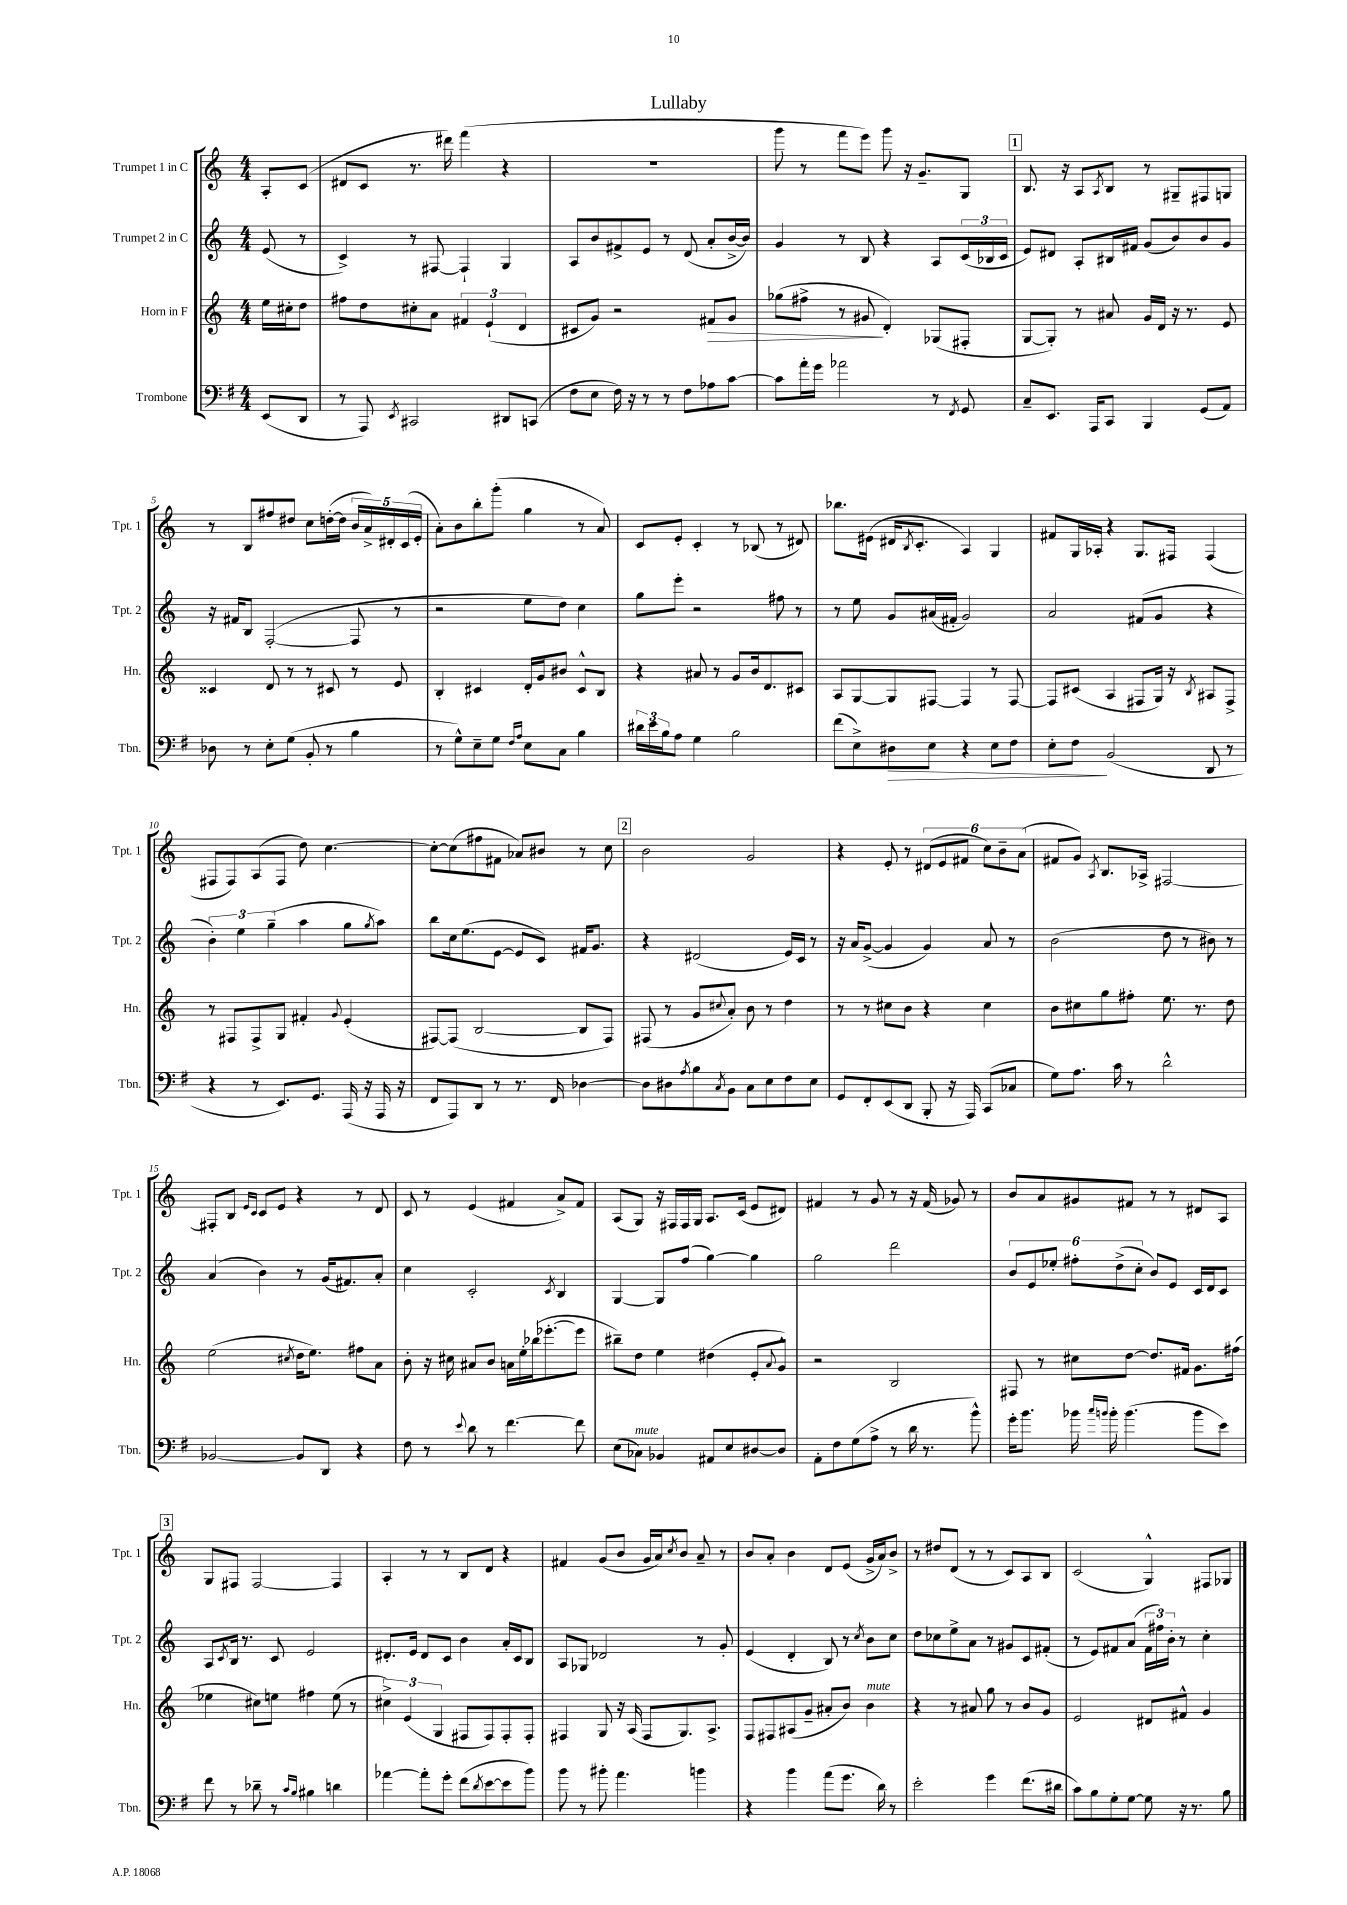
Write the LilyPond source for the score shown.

\header { title = "Lullaby" }
<<
\new StaffGroup <<
\new Staff = "s0" \with { instrumentName = "Trumpet 1 in C" shortInstrumentName = "Tpt. 1" } {
    \clef treble \key c \major \numericTimeSignature \time 4/4 \partial 4
    a8-. c'8( |
    dis'8 c'8 r8. dis'''16) f'''4( r4 |
    R1 |
    g'''8 r8 f'''8 e'''8) g'''8 r16 g'8.-- g8 |
    \mark \markup { \box "1" } b8. r16 a8 \acciaccatura { a8 } b8 r8 gis8-- fis8 g8 |
    r8 b8 fis''8 dis''8 c''8 d''16~-.( d''16 \tuplet 5/4 { b'16 a'16->) dis'16-. c'16( e'16-. } |
    a'8-.) b'8 b''8-. g'''8-.( g''4 r8 a'8) |
    c'8 e'8-. c'4-. r8 bes8( r8 dis'8) |
    bes''8. eis'16( dis'16 \acciaccatura { b8 } c'8.-. a4) g4 |
    fis'8 g16 aes16-. r4 g8. fis16 fis4( |
    fis8 fis8) a8( fis8 d''8) c''4.~ |
    c''8~-. c''8( fis''8 fis'8 aes'8) bis'8 r8 c''8 |
    \mark \markup { \box "2" } b'2 g'2 |
    r4 e'8-. r8 \tuplet 6/4 { dis'8( e'8 fis'8 c''8) b'8-- a'8( } |
    fis'8 g'8) \acciaccatura { a8 } b8. aes16-> fis2~ |
    fis8-. b8 \grace { e'16 c'16 } c'8 e'8 r4 r8 d'8 |
    c'8 r8 e'4( fis'4 a'8->) fis'8 |
    a8( g8) r16 fis16 fis16 g16 a8. c'16( e'8 dis'8) |
    fis'4 r8 g'8 r8 r16 fis'16( ges'8) r8 |
    b'8 a'8 gis'8 fis'8 r8 r8 dis'8 a8 |
    \mark \markup { \box "3" } g8 fis8 fis2~ fis4 |
    a4-. r8 r8 b8 d'8 r4 |
    fis'4 g'8( b'8 g'16 a'16) \acciaccatura { c''8 } b'8 a'8-- r8 |
    b'8 a'8-. b'4 d'8 e'8( g'16-> a'16) b'8-> |
    r8 dis''8 d'8( r8 r8 c'8) a8 b8 |
    c'2( g4-^) fis8 ges8 \bar "|." |
}
\new Staff = "s1" \with { instrumentName = "Trumpet 2 in C" shortInstrumentName = "Tpt. 2" } {
    \clef treble \key c \major \numericTimeSignature \time 4/4 \partial 4
    e'8( r8 |
    c'4->) r8 fis8~ fis4-! g4 |
    a8 b'8 fis'8-> e'8 r8 d'8( a'8-. b'16~-> b'16) |
    g'4 r8 b8 r4 a8 \tuplet 3/2 { c'16( bes16 c'16 } |
    \mark \markup { \box "1" } e'8) dis'8 a8-. bis16 fis'16 g'8( b'8) b'8 g'8 |
    r16 fis'16 b8 f2~-.( f8 r8 |
    r2 e''8 d''8) c''4 |
    g''8 e'''8-. r2 fis''8 r8 |
    r8 e''8 g'8 ais'16( fis'16-. g'2) |
    a'2 fis'8( g'8 r4 |
    \tuplet 3/2 { b'4-.) e''4 g''4--( } a''4 g''8 \acciaccatura { g''8 } a''8) |
    b''8 c''16 e''8.( e'8~ e'8 c'8) fis'16 g'8. |
    \mark \markup { \box "2" } r4 dis'2( e'16) c'16 r8 |
    r16 a'16 g'8~->( g'4 g'4) a'8 r8 |
    b'2( d''8 r8 bis'8) r8 |
    a'4( b'4) r8 g'16( fis'8.) a'8-. |
    c''4 c'2-. \acciaccatura { c'8 } b4 |
    g4~ g8 f''8( g''4~) g''4 |
    g''2 d'''2 |
    \tuplet 6/4 { b'8 e'8 ees''8-. fis''8-. d''8->( c''8-. } b'8) e'8 c'16 d'16 c'8 |
    \mark \markup { \box "3" } a8 \acciaccatura { c'8 } b16 r8. c'8 e'2 |
    dis'8.-. e'16 dis'8 c'8 b'4 a'16-. c'16 b8 |
    a8 ges8 des'2 r8 g'8-. |
    e'4( d'4-. b8) r8 \acciaccatura { c''8 } b'8 c''8 |
    d''8 ces''8 e''8-> a'8 r8 gis'8 c'8 fis'8-.( |
    r8 e'8) fis'8 a'8( \tuplet 3/2 { fis'16 fis''16) b'16-. } r8 c''4-. \bar "|." |
}
\new Staff = "s2" \with { instrumentName = "Horn in F" shortInstrumentName = "Hn." } {
    \clef treble \key c \major \numericTimeSignature \time 4/4 \partial 4
    e''16 cis''16-. d''8 |
    fis''8 d''8 cis''8-. a'8 \tuplet 3/2 { fis'4 e'4-!( d'4 } |
    cis'8 g'8) r2 fis'8\> g'8 |
    ges''8( fis''8-> r8 gis'8\! d'4-.) ges8( fis8-. |
    \mark \markup { \box "1" } g8~ g8-.) r8 ais'8 g'16 d'16 r16 r8. e'8 |
    cisis'4 d'8 r8 r8 cis'8 r8 e'8 |
    b4-. cis'4 d'16-. g'16 bis'8 cis'8-^ b8 |
    r4 ais'8 r8 g'8 b'16 d'8. cis'8 |
    a8 g8~ g8 fis8~ fis4 r8 fis8~ |
    fis8 cis'8( a4 fis8 g16) r16 \acciaccatura { b8 } ais8 fis8-> |
    r8 fis8 fis8-> g8 fis'4-. \appoggiatura { g'8 } e'4-.( |
    fis8~) fis8( b2~ b8 fis8) |
    \mark \markup { \box "2" } fis8( r8 g'8 \appoggiatura { cis''8 } a'8-.) b'8 r8 d''4 |
    r8 r8 cis''8 b'8 r4 cis''4 |
    b'8 cis''8 g''8 fis''8-. e''8. r8. d''8 |
    e''2( \acciaccatura { cis''8 } d''16 e''8.) fis''8 a'8 |
    b'8-. r16 cis''16 ais'8 b'8 a'16 e''16-. bes''16( ees'''8.~-. ees'''8 |
    bis''8--) d''8 e''4 dis''4( e'8-. \appoggiatura { a'8 } g'8-^) |
    r2 b2 |
    fis8 r8 cis''8 d''8~ d''8. fis'16 g'8. fis''16( |
    \mark \markup { \box "3" } ees''4 cis''8) e''8 fis''4 e''8( r8 |
    \tuplet 3/2 { cis''4->) e'4( g4 } fis8 fis8) fis8-. fis8-. |
    fis4 g8 r16 a16( fis8 g8.) a8.-> |
    f8 fis8 ais8( g'8-- ais'8-. b'8) b'4^\markup { \italic "mute" } |
    r4 r8 ais'8 g''8 r8 b'8 g'8 |
    e'2 dis'8 fis'8-^ g'4 \bar "|." |
}
\new Staff = "s3" \with { instrumentName = "Trombone" shortInstrumentName = "Tbn." } {
    \clef bass \key g \major \numericTimeSignature \time 4/4 \partial 4
    e,8( d,8 |
    r8 a,,8) \acciaccatura { e,8 } cis,2 dis,8 c,8( |
    fis8 e8 fis16) r16 r8 r8 fis8 aes8 c'8~ |
    c'8 a'16-. g'16 aes'2 r8 \acciaccatura { fis,8 } g,8 |
    \mark \markup { \box "1" } c8-- e,8. a,,16 c,8 b,,4 g,8( a,8) |
    des8 r8 e8-. g8( b,8-. r8 b4 |
    r8 g8-^) e8-- g8 \grace { fis16 a16 } e8 c8 b4 |
    \tuplet 3/2 { dis'16 e'16 b16 } a8 g4 b2 |
    fis'8( e8->) dis8\> e8 r4 e8 fis8 |
    e8-. fis8\! b,2( d,8 r8 |
    r4 r8 e,8.) g,8. a,,16( r16 a,,16 r16 |
    fis,8 a,,8) d,8 r8 r8. fis,16 des4~ |
    \mark \markup { \box "2" } des8 dis8 \acciaccatura { a8 } b8 \acciaccatura { c8 } b,8 c8 e8 fis8 e8 |
    g,8 fis,8-. e,8( d,8 b,,8-. r16 a,,16) c,8( ces8 |
    g8) a8. c'16 r8 d'2-^ |
    bes,2~ bes,8 d,8 r4 |
    fis8 r8 \appoggiatura { e'8 } d'8 r8 fis'4.~ fis'8 |
    e8( ces8^\markup { \italic "mute" }) bes,4 ais,8 e8 dis8~ dis8 |
    a,8-. fis8 g8( a8-> r8 d'16 r8. b'8-^) |
    g'16-. b'8. bes'16 \grace { c''16 b'16 } b'16-. b'4.( b'8 e'8) |
    \mark \markup { \box "3" } fis'8 r8 des'8-- r8 \grace { c'16 b16 } bis4 d'4 |
    aes'4~ aes'8-. g'8-. fis'8( \acciaccatura { d'8 } e'8~ e'8 b'8) |
    b'8 r8 bis'8-. a'4. b'4 |
    r4 b'4 a'8( g'8. d'16) r8 |
    e'2-. g'4 fis'8.( dis'16 |
    c'8) b8 g8-. g8~ g8 r16 r8. b8 \bar "|." |
}
>>
>>
